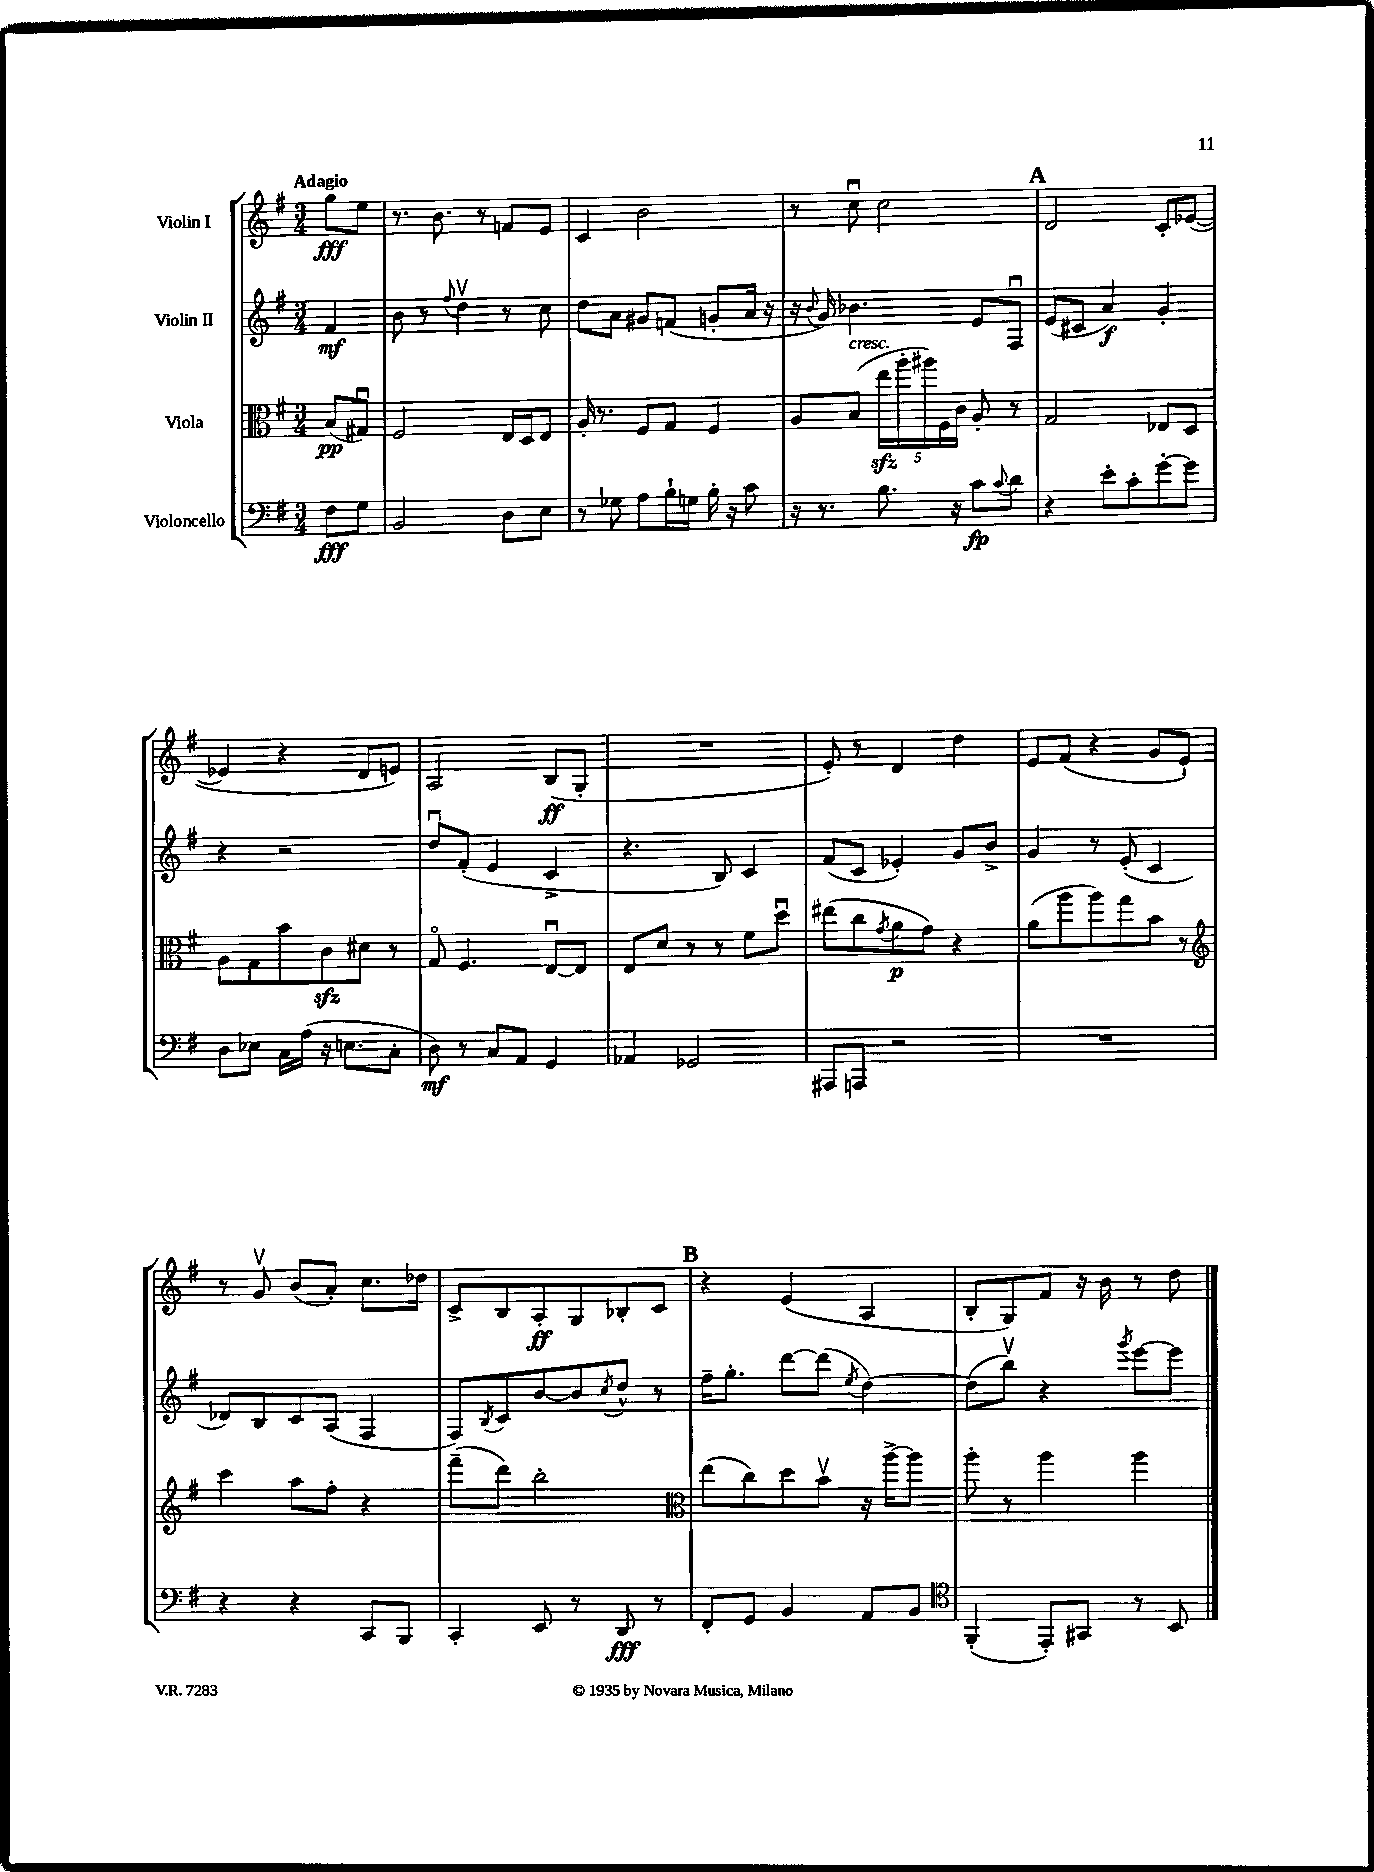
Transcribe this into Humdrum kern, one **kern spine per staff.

**kern	**dynam	**kern	**dynam	**kern	**dynam	**kern	**dynam
*part4	*part4	*part3	*part3	*part2	*part2	*part1	*part1
*staff4	*staff4	*staff3	*staff3	*staff2	*staff2	*staff1	*staff1
*I"Violoncello	*	*I"Viola	*	*I"Violin II	*	*I"Violin I	*
*clefF4	*	*clefC3	*	*clefG2	*	*clefG2	*
*k[f#]	*	*k[f#]	*	*k[f#]	*	*k[f#]	*
*M3/4	*	*M3/4	*	*M3/4	*	*M3/4	*
=	=	=	=	=	=	=	=
!	!	!	!	!	!	!LO:TX:a:B:t=Adagio	!
8F#\L	fff	(8B/L	pp	4f#/	mf	8gg\L	fff
8G\J	.	8G#Xu/J)	.	.	.	8ee\J	.
=1	=1	=1	=1	=1	=1	=1	=1
2BB/	.	2F#/	.	8b\	.	8.r	.
.	.	.	.	8r	.	.	.
.	.	.	.	.	.	8.b\	.
.	.	.	.	8qqff#/	.	.	.
.	.	.	.	4ddv\	.	.	.
.	.	.	.	.	.	8r	.
8D\L	.	16E/LL	.	8r	.	8fn/L	.
.	.	16D/J	.	.	.	.	.
8E\J	.	8E/J	.	8cc\	.	8e/J	.
=2	=2	=2	=2	=2	=2	=2	=2
8r	.	16A'/	.	8dd\L	.	4c/	.
.	.	8.r	.	.	.	.	.
8G-X\	.	.	.	8a\J	.	.	.
8A\L	.	8F#/L	.	8g#X/L	.	2b\	.
16B`\L	.	8G/J	.	(8fn/J	.	.	.
16Gn\JJ	.	.	.	.	.	.	.
16B'\	.	4F#/	.	8gn'/L	.	.	.
16r	.	.	.	.	.	.	.
8c\	.	.	.	16a/Jk	.	.	.
.	.	.	.	16r	.	.	.
=3	=3	=3	=3	=3	=3	=3	=3
16r	.	8A/L	.	16r	.	8r	.
.	.	.	.	8qqb/	.	.	.
8.r	.	.	.	16g/)	.	.	.
!	!	!LO:TX:a:i:t=cresc.	!	!	!	!	!
.	.	(8B/J	.	4.b-X\	.	8ccu\	.
8.B\	.	20eezz\LL	.	.	.	2cc\	.
.	.	20aa'\	.	.	.	.	.
.	.	20aa#X\)	.	.	.	.	.
.	.	20F#\	.	.	.	.	.
16r	.	.	.	.	.	.	.
.	.	20c\JJ	.	.	.	.	.
8c\L	fp	8A'/	.	8e/L	.	.	.
8qqc/	.	.	.	.	.	.	.
8d\J	.	8r	.	8F#u/J	.	.	.
!!LO:REH:place=s1:t=A
=4	=4	=4	=4	=4	=4	=4	=4
4r	.	2G/	.	(8e/L	.	2d/	.
.	.	.	.	8c#X/J	.	.	.
8e'\L	.	.	.	4a/)	f	.	.
8c'\	.	.	.	.	.	.	.
[8g'\	.	8E-X/L	.	4g'/	.	8c'/L	.
8g\J]	.	8D/J	.	.	.	([8e-X/J	.
!!LO:LB:g=z
=5	=5	=5	=5	=5	=5	=5	=5
8D\L	.	8A\L	.	4r	.	4e-X/]	.
8E-X\J	.	8G\	.	.	.	.	.
16C\LL	.	8b\	.	2r	.	4r	.
(16A\JJ	.	.	.	.	.	.	.
16r	.	8czz\	.	.	.	.	.
8.En\L	.	.	.	.	.	.	.
.	.	8d#X\J	.	.	.	8d/L	.
8C'\J	.	8r	.	.	.	8en/J)	.
=6	=6	=6	=6	=6	=6	=6	=6
8D\)	mf	8G/	.	8ddu/L	.	2A/	.
8r	.	4.F#/	.	(8f#'/J	.	.	.
8C/L	.	.	.	4e/	.	.	.
8AA/J	.	.	.	.	.	.	.
4GG/	.	[8Eu/L	.	4c^/	.	(8B/L	ff
.	.	8E/J]	.	.	.	8G'/J	.
=7	=7	=7	=7	=7	=7	=7	=7
4AA-X/	.	8E/L	.	4.r	.	2.r	.
.	.	8d/J	.	.	.	.	.
2GG-X/	.	8r	.	.	.	.	.
.	.	8r	.	8B/)	.	.	.
.	.	8f#\L	.	4c/	.	.	.
.	.	8ddu\J	.	.	.	.	.
=8	=8	=8	=8	=8	=8	=8	=8
8AAA#X/L	.	(8ee#X\L	.	(8f#/L	.	8e'/)	.
8AAAn/J	.	8cc\	.	8c/J	.	8r	.
.	.	8qg/	.	.	.	.	.
2r	.	8a\	p	4e-X'/)	.	4d/	.
.	.	8g\J)	.	.	.	.	.
.	.	4r	.	8g/L	.	4dd\	.
.	.	.	.	8b^/J	.	.	.
=9	=9	=9	=9	=9	=9	=9	=9
2.r	.	(8a\L	.	4g/	.	8e/L	.
.	.	8aa\	.	.	.	(8f#/J	.
.	.	8aa\)	.	8r	.	4r	.
.	.	8gg\	.	(8e'/	.	.	.
.	.	8b\J	.	4c/	.	8g/L	.
.	.	8r	.	.	.	8e`/J)	.
!!LO:LB:g=z
=10	=10	=10	=10	=10	=10	=10	=10
*	*	*clefG2	*	*	*	*	*
4r	.	4ccc\	.	8d-X/L)	.	8r	.
.	.	.	.	8B/	.	8gv/	.
4r	.	8aa\L	.	8c/	.	(8b/L	.
.	.	8ff#'\J	.	(8A/J	.	8a'/J)	.
8CC/L	.	4r	.	4F#/	.	8.cc\L	.
8BBB/J	.	.	.	.	.	.	.
.	.	.	.	.	.	16dd-X\Jk	.
=11	=11	=11	=11	=11	=11	=11	=11
4CC'/	.	(8fff#~\L	.	8F#/L)	.	8c^/L	.
.	.	.	.	8qB/	.	.	.
.	.	8ddd\J)	.	8c/	.	8B/	.
8EE/	.	2bb'\	.	[8b/	.	8A'/	ff
8r	.	.	.	8b/]	.	8G/	.
.	.	.	.	8qcc/	.	.	.
8DD/	fff	.	.	8dd^^/J	.	8B-X'/	.
8r	.	.	.	8r	.	8c/J	.
!!LO:REH:place=s1:t=B
=12	=12	=12	=12	=12	=12	=12	=12
*	*	*clefC3	*	*	*	*	*
8FF#'/L	.	(8ee\L	.	16ff#~\KL	.	4r	.
.	.	.	.	8.gg'\J	.	.	.
8GG/J	.	8cc\)	.	.	.	.	.
4BB/	.	8dd\	.	[8ddd\L	.	(4e/	.
.	.	8bv\J	.	(8ddd\J]	.	.	.
.	.	.	.	8qee/	.	.	.
8AA/L	.	16r	.	[4dd\)	.	4A/	.
.	.	[16aa^\KL	.	.	.	.	.
8BB/J	.	8aa\J]	.	.	.	.	.
=13	=13	=13	=13	=13	=13	=13	=13
*clefC4	*	*	*	*	*	*	*
(4FF#'/	.	8aa'\	.	(8dd\L]	.	8B'/L	.
.	.	8r	.	8bbv\J)	.	8G/)	.
8EE'/L)	.	4aa\	.	4r	.	8f#/J	.
8GG#X/J	.	.	.	.	.	16r	.
.	.	.	.	.	.	16b\	.
.	.	.	.	8qggg/	.	.	.
8r	.	4aa\	.	[8eee\L	.	8r	.
8BB/	.	.	.	8eee\J]	.	8dd\	.
==	==	==	==	==	==	==	==
*-	*-	*-	*-	*-	*-	*-	*-
